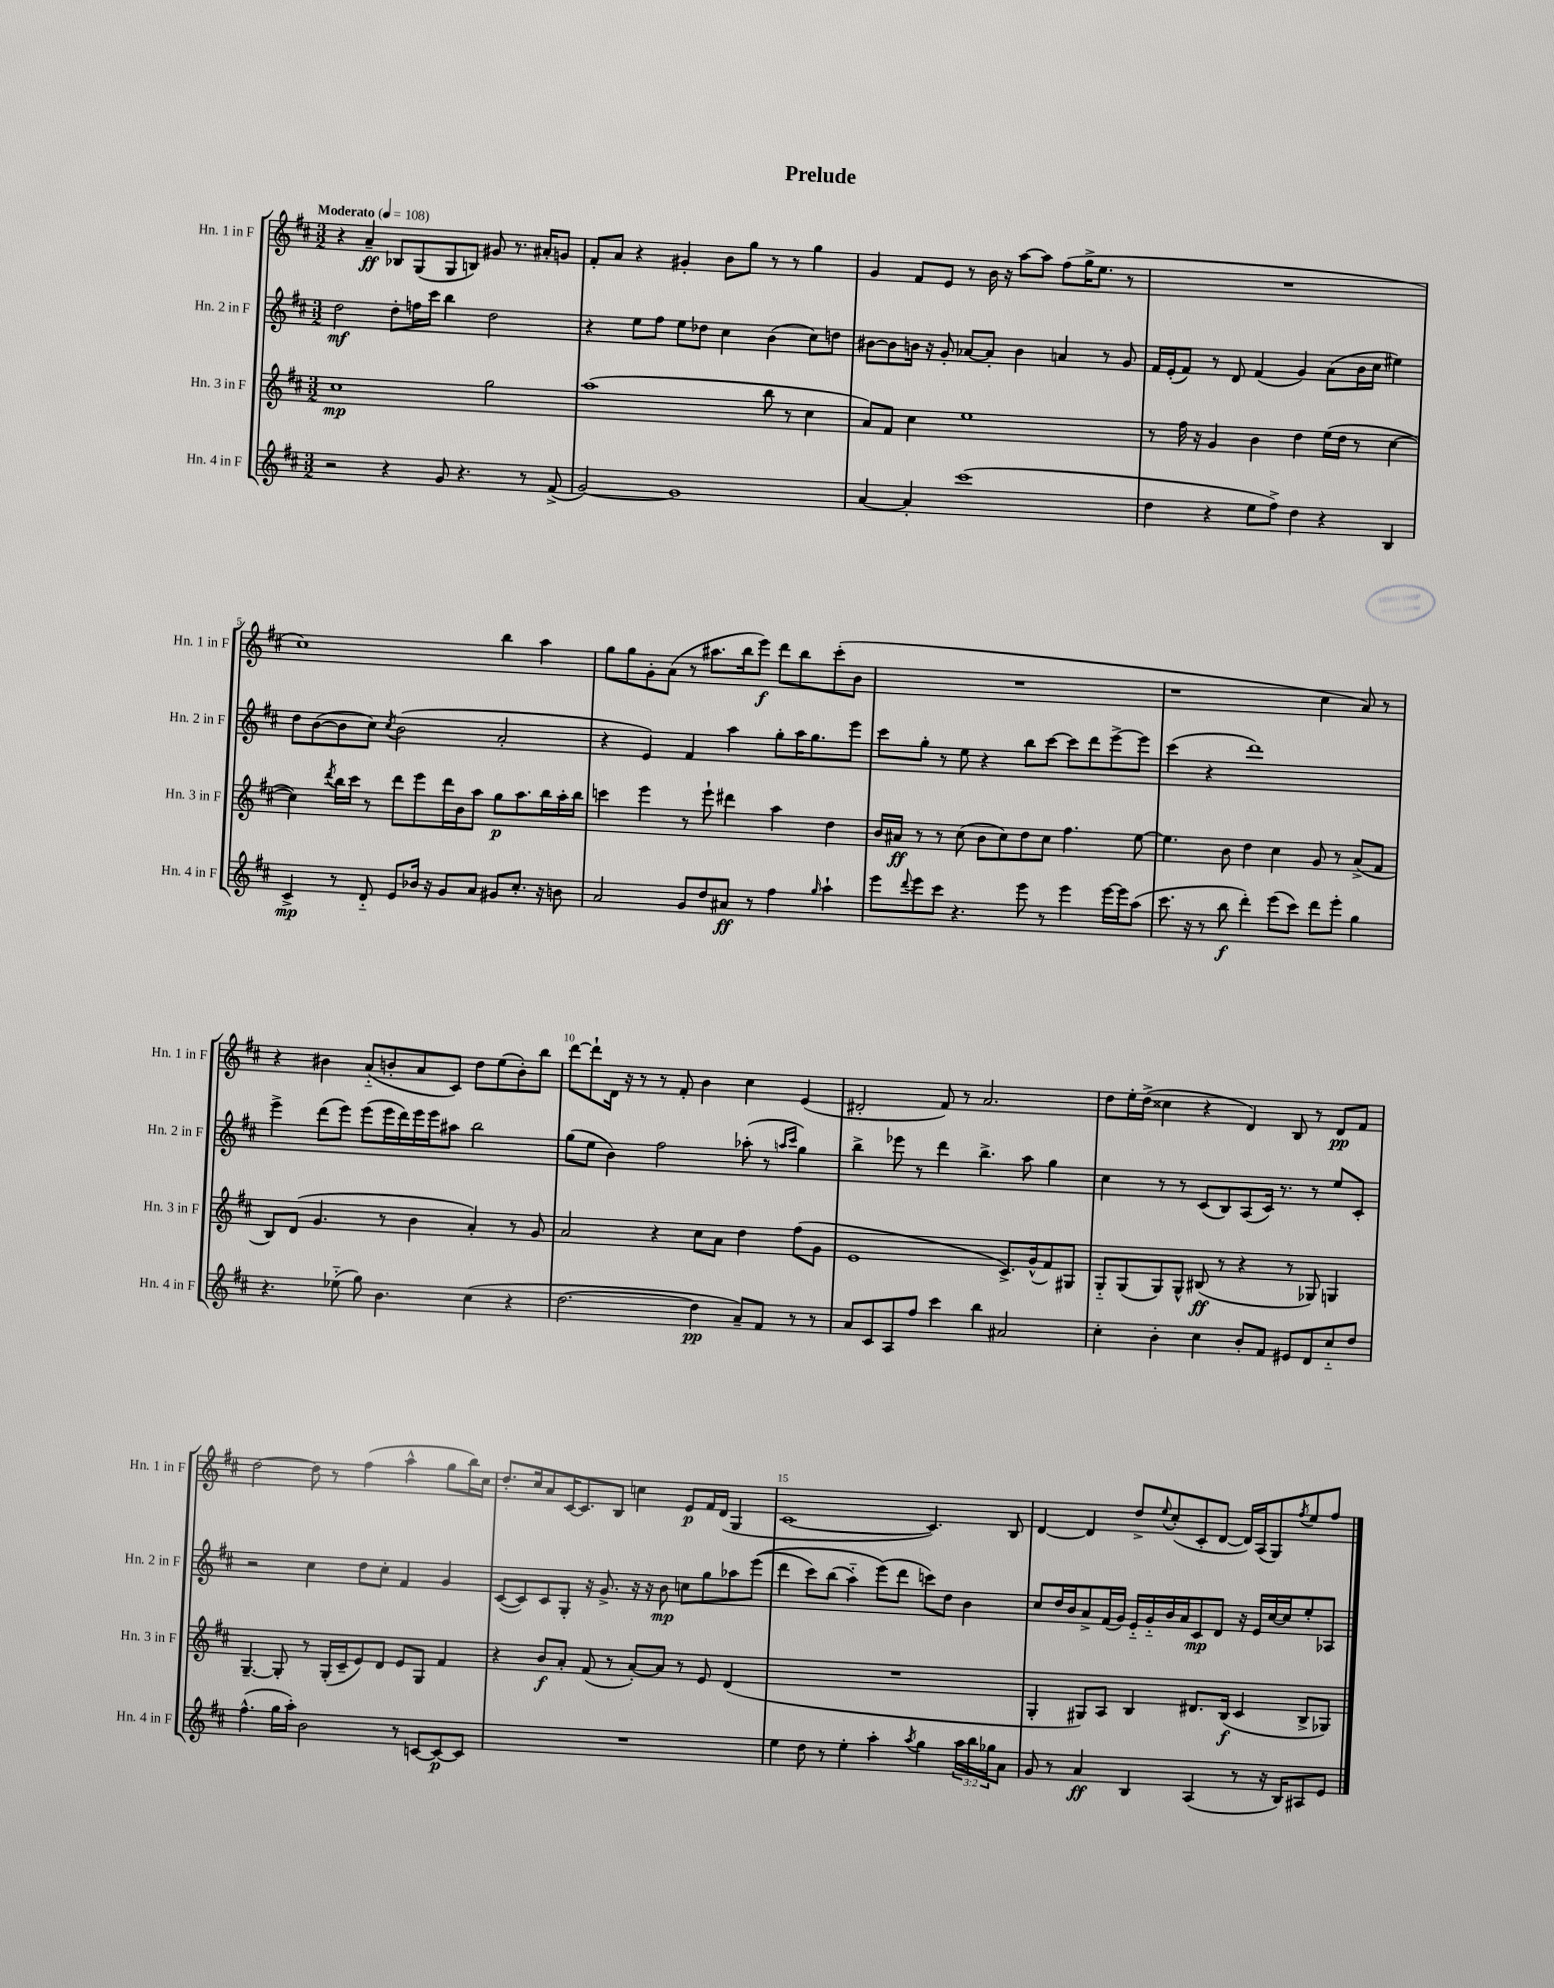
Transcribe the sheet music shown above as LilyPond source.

\header { title = "Prelude" }
<<
\new StaffGroup <<
\new Staff = "s0" \with { instrumentName = "Hn. 1 in F" shortInstrumentName = "Hn. 1 in F" } {
    \clef treble \key d \major \numericTimeSignature \time 3/2 \tempo "Moderato" 4 = 108
    r4 a'4--\ff bes8 g8( g8 b8) gis'8 r8. ais'16-. g'8 |
    fis'8-. a'8 r4 gis'4-. b'8 g''8 r8 r8 g''4 |
    g'4 fis'8 e'8 r8 b'16 r16 a''8~ a''8 fis''8( g''16-> e''8. r8 |
    R1. |
    cis''1) b''4 a''4 |
    g''8 g''8 g'8-. a'8( r8 ais''8. b''16 e'''8\f) d'''8 b''8 cis'''8-.( b'8 |
    R1. |
    r1 cis''4 a'8) r8 |
    r4 bis'4 a'8-_( b'8-. a'8 cis'8) d''8 e''8( b'8-.) b''8 |
    d'''8~ d'''8-! d'16 r16 r8 r8 fis'8-. b'4 cis''4 e'4( |
    dis'2-. fis'8) r8 a'2. |
    d''8 e''16-. d''16->( cisis''4 r4 d'4) b8 r8 d'8\pp fis'8 |
    d''2~ d''8 r8 fis''4( a''4-^ g''8 b''16) cis''16 |
    d''8.-. cis''16 a'8 cis'16~ cis'8. b8 c''4 e'8\p fis'16 d'16( g4 |
    cis'1~ cis'4.) b8 |
    d'4~ d'4 d''8-> \appoggiatura { e''8 } cis''8-.( cis'8-. d'8~ d'16) a16( g8) \acciaccatura { fis''8 } e''8 fis''8 \bar "|." |
}
\new Staff = "s1" \with { instrumentName = "Hn. 2 in F" shortInstrumentName = "Hn. 2 in F" } {
    \clef treble \key d \major \numericTimeSignature \time 3/2
    d''2\mf d''8-. f''16 cis'''16 b''4 d''2 |
    r4 e''8 fis''8 e''8 des''8 cis''4 b'4( cis''8) d''8 |
    bis'8~ bis'8 b'16 r16 g'8-. aes'8~ aes'8-. b'4 a'4 r8 g'8 |
    fis'16 e'16-.( fis'8) r8 d'8 fis'4( g'4) a'8( b'16 cis''16 eis''4) |
    d''8 b'8~( b'8 cis''8) \acciaccatura { cis''8 } b'2( a'2-. |
    r4 e'4) fis'4 a''4 g''8-. a''16 g''8. e'''8 |
    cis'''8 g''8-. r8 e''8 r4 b''8 cis'''8~ cis'''8 d'''8 e'''8~-> e'''8 |
    cis'''4( r4 d'''1) |
    e'''4-> d'''8( e'''8) e'''8( e'''16 d'''16) e'''16 e'''16 ais''8 b''2 |
    g''8( e''8 b'4) fis''2 aes''8-.( r8 \grace { a''16 cis'''16 } g''4) |
    b''4-> ees'''8 r8 d'''4 b''4.-> a''8 g''4 |
    cis''4 r8 r8 cis'8( b8) a8( cis'16) r8. r8 e''8 cis'8-. |
    r2 cis''4 d''8 cis''8-. fis'4 g'4 |
    cis'8~( cis'8) cis'8 g8-. r16 g'8.-> r16 r16 b'8\mp c''8 g''8 aes''8 e'''8(\( |
    d'''4 cis'''8) b''8( a''4-_) e'''8(\) d'''8 c'''8) d''8 b'4 |
    cis''8 d''16 b'16 a'8-> fis'16( g'16) e'16-_ g'16-_ b'16 a'16 cis'8\mp d'8 r16 e'16 cis''16~ cis''16 e''8-. aes8 \bar "|." |
}
\new Staff = "s2" \with { instrumentName = "Hn. 3 in F" shortInstrumentName = "Hn. 3 in F" } {
    \clef treble \key d \major \numericTimeSignature \time 3/2
    cis''1\mp g''2 |
    a''1( b''8 r8 cis''4 |
    a'8) fis'8 cis''4 e''1 |
    r8 fis''16 r16 g'4 b'4 d''4 e''16( d''16 r8 cis''4~ |
    cis''4) \acciaccatura { d'''8 } b''16 cis'''16 r8 d'''8 e'''8 d'''16 b'16 a''8 g''8\p a''8. b''16 a''16-. b''16 |
    c'''4 e'''4 r8 e'''8-! dis'''4 a''4 d''4 |
    b'16 ais'16\ff r8 r8 cis''8( b'8 cis''8) d''8 cis''8 fis''4. e''8~ |
    e''4. b'8 d''4 cis''4 g'8 r8 a'8->( fis'8 |
    b8) d'8( g'4. r8 b'4 a'4-.) r8 g'8 |
    a'2 r4 cis''8 a'8 d''4 fis''8( g'8 |
    e'1 cis'8.->) g'16-^( fis'8) gis8 |
    g8-_ g8( g8) g8-^ bis8\ff( r8 r4 r8 ges8) g4 |
    g4.~-- g8-. r8 g16-.( cis'16-- e'8) d'8 e'8 g8 fis'4 |
    r4 b'8\f a'8-. fis'8( r8 a'8~-.) a'8 r8 e'8 d'4( |
    R1. |
    g4-. gis8) a8 b4 dis'8. b16\f( cis'4 b8-> ges8) \bar "|." |
}
\new Staff = "s3" \with { instrumentName = "Hn. 4 in F" shortInstrumentName = "Hn. 4 in F" } {
    \clef treble \key d \major \numericTimeSignature \time 3/2 \override Staff.TupletNumber.text = #tuplet-number::calc-fraction-text
    r2 r4 g'8 r4. r8 fis'8->( |
    g'2~) g'1 |
    a'4~ a'4-. cis'''1( |
    d''4 r4 e''8 fis''8->) d''4 r4 b4 |
    cis'4->\mp r8 d'8-_ e'8 bes'16 r16 g'8 a'8 gis'8 cis''8.-. r16 b'8 |
    a'2 g'8 d''8 ais'8\ff r8 fis''4 \grace { g''16 } a''4-! |
    e'''8 \appoggiatura { d'''8 } e'''8 cis'''8 r4. e'''8 r8 e'''4 e'''16~ e'''16 a''8( |
    cis'''8. r16 r8 b''8\f d'''4-.) e'''8( cis'''8) d'''8 e'''8-. g''4 |
    r4. ees''8-_( g''8) b'4. cis''4( r4 |
    d''2.~ d''4\pp a'8--) fis'8 r8 r8 |
    a'8 cis'8 a8 fis''8 cis'''4 b''4 ais'2 |
    cis''4-. b'4-. cis''4 b'8-. fis'8 eis'8 d'8 cis''8-_ d''8 |
    fis''4.-^( g''16 a''16-.) b'2 r8 c'8~ c'8~\p c'8 |
    R1. |
    e''4 d''8 r8 e''4-. a''4-. \acciaccatura { a''8 } g''4 \tuplet 3/2 { a''16 b''16 ges''16 } a'8 |
    g'8 r8 a'4\ff b4 a4( r8 r16 b16) ais8 e'8 \bar "|." |
}
>>
>>
\layout { \context { \Score \override BarNumber.break-visibility = ##(#f #t #t) barNumberVisibility = #(every-nth-bar-number-visible 5) } }
